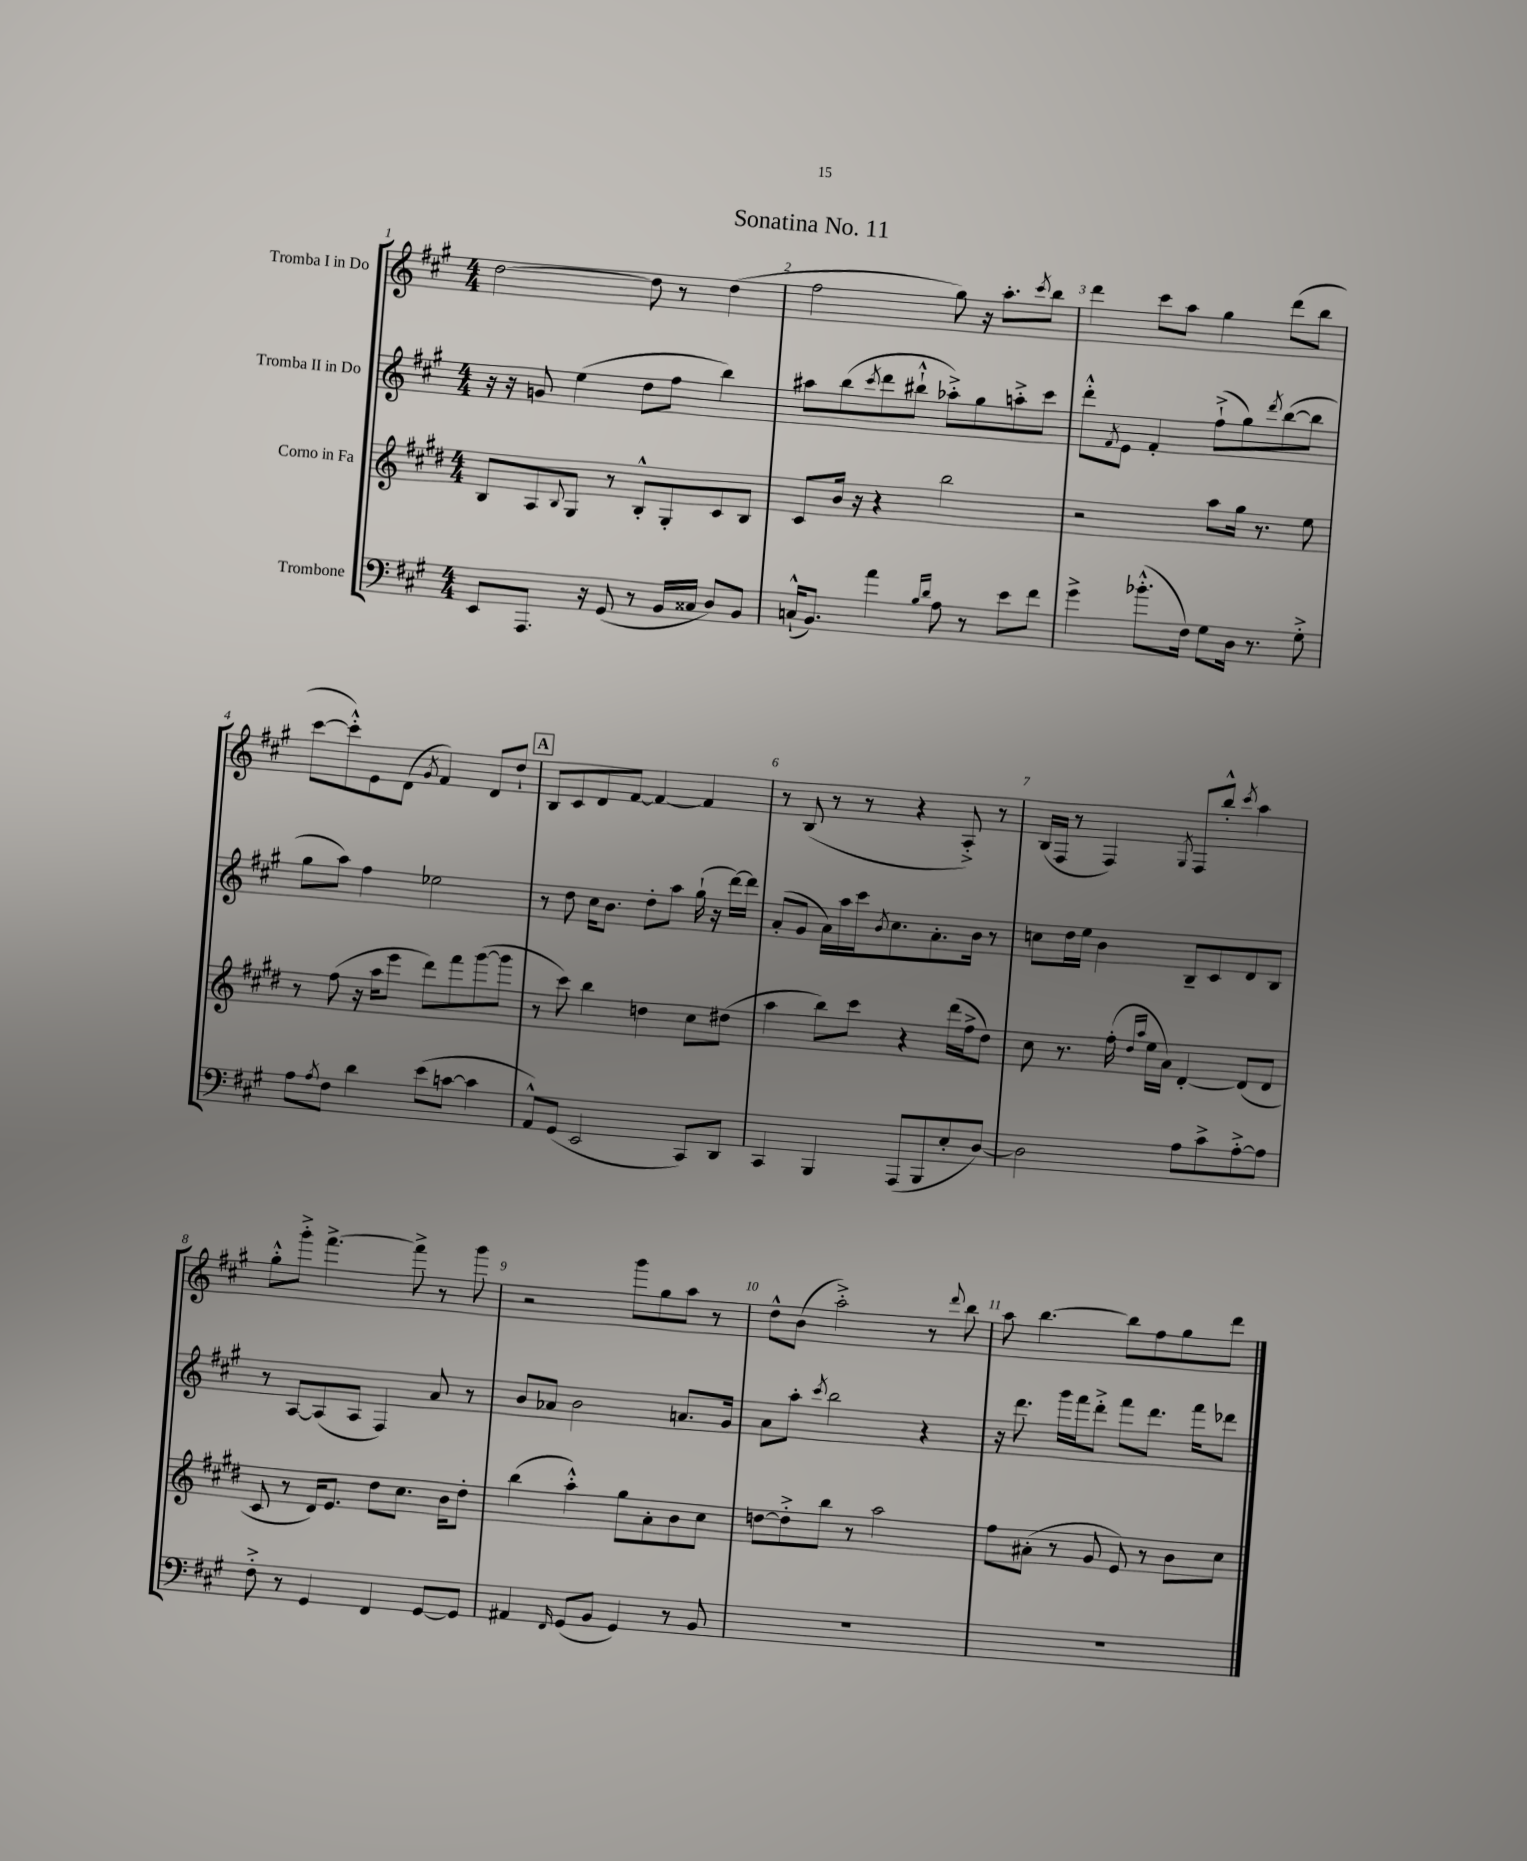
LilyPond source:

\header { title = "Sonatina No. 11" }
<<
\new StaffGroup <<
\new Staff = "s0" \with { instrumentName = "Tromba I in Do" } {
    \clef treble \key a \major \numericTimeSignature \time 4/4
    d''2~ d''8 r8 d''4( |
    fis''2 gis''8) r16 a''8.-. \acciaccatura { cis'''8 } b''8 |
    d'''4 cis'''8 a''8 gis''4 d'''8( b''8 |
    cis'''8~ cis'''8-.-^) e'8 d'8( \acciaccatura { gis'8 } fis'4) d'8 d''8-! |
    \mark \markup { \box "A" } b8 cis'8 d'8 fis'8~ fis'4~ fis'4 |
    r8 b8( r8 r8 r4 a8-.->) r8 |
    b16( fis16 r8 fis4) \acciaccatura { gis8 } fis8 b''8-.-^ \acciaccatura { cis'''8 } a''4 |
    gis''8-.-^ gis'''8-.-> fis'''4.~-> fis'''8-> r8 gis'''8 |
    r2 gis'''8 gis''8 a''8 r8 |
    d''8-^ b'8( a''2-.->) r8 \appoggiatura { d'''8 } b''8 |
    a''8 b''4.~ b''8 fis''8 gis''8 d'''8 \bar "|." |
}
\new Staff = "s1" \with { instrumentName = "Tromba II in Do" } {
    \clef treble \key a \major \numericTimeSignature \time 4/4
    r16 r16 g'8 e''4( d''8 fis''8 b''4) |
    ais''8 b''8( \acciaccatura { cis'''8 } d'''8 bis''8-!-^ aes''8-.->) gis''8 a''8-.-> cis'''8 |
    d'''8-.-^ \acciaccatura { fis'8 } e'8 fis'4-. fis''8-!->( gis''8) \acciaccatura { d'''8 } b''8~( b''8 |
    gis''8 a''8) fis''4 ees''2 |
    \mark \markup { \box "A" } r8 d''8 cis''16 b'8. d''8-. a''8 gis''16-!( r16 d'''16~) d'''16 |
    a'8-.( gis'8 a'16) a''16 cis'''16 \acciaccatura { b'8 } cis''8. a'8.-. b'16 r8 |
    c''8 d''16 e''16 b'4 b8-- cis'8 d'8 b8 |
    r8 a8~ a8( a8 fis4) a'8 r8 |
    b'8 aes'8 b'2 a'8. gis'16 |
    a'8 a''8-. \acciaccatura { cis'''8 } b''2 r4 |
    r16 d'''8. gis'''16 fis'''16 d'''8-.-> fis'''8 d'''8. fis'''16 des'''8 \bar "|." |
}
\new Staff = "s2" \with { instrumentName = "Corno in Fa" } {
    \clef treble \key e \major \numericTimeSignature \time 4/4
    b8 a8 \appoggiatura { b8 } gis8 r8 b8-.-^ gis8-. cis'8 b8 |
    cis'8 b'16 r16 r4 b''2 |
    r2 a''8 gis''16 r8. e''8 |
    r8 fis''8( r16 a''16 e'''8 dis'''8) fis'''8 gis'''8~( gis'''8 |
    \mark \markup { \box "A" } r8 cis'''8) b''4 d''4 cis''8 dis''8( |
    a''4 b''8) cis'''8 r4 dis'''16( fis''16-> dis''8) |
    cis''8 r8. fis''16-.( \grace { dis''16 a''16 } e''16 a'16) dis'4~-. dis'8( dis'8 |
    cis'8 r8 dis'16) e'8. dis''8 cis''8. b'16 dis''8-. |
    b''4( a''4-.-^) gis''8 a'8-. b'8 cis''8 |
    d''8~ d''8-.-> b''8 r8 a''2 |
    fis''8 ais'8-.( r8 gis'8 e'8) r8 b'8 cis''8 \bar "|." |
}
\new Staff = "s3" \with { instrumentName = "Trombone" } {
    \clef bass \key a \major \numericTimeSignature \time 4/4
    e,8 a,,8. r16 gis,8( r8 b,16 cisis16 d8) b,8 |
    c16-!-^( b,8.) a'4 \grace { b16 d'16 } a8 r8 e'8 fis'8 |
    gis'4-> bes'8.-.-^( fis16) gis8 d16 r8. gis8-.-> |
    a8 \acciaccatura { a8 } fis8 d'4 e'8( c'8~ c'4 |
    \mark \markup { \box "A" } a,8-^) gis,8( e,2 cis,8) d,8 |
    cis,4 b,,4 a,,8( b,,8 e8-. d8~) |
    d2 a8 cis'8-> a8~-.-> a8 |
    fis8-.-> r8 gis,4 fis,4 gis,8~ gis,8 |
    ais,4 \grace { fis,16 } gis,8( b,8 gis,4) r8 b,8 |
    R1 |
    R1 \bar "|." |
}
>>
>>
\layout { \context { \Score \override BarNumber.break-visibility = ##(#f #t #t) barNumberVisibility = #all-bar-numbers-visible } }
